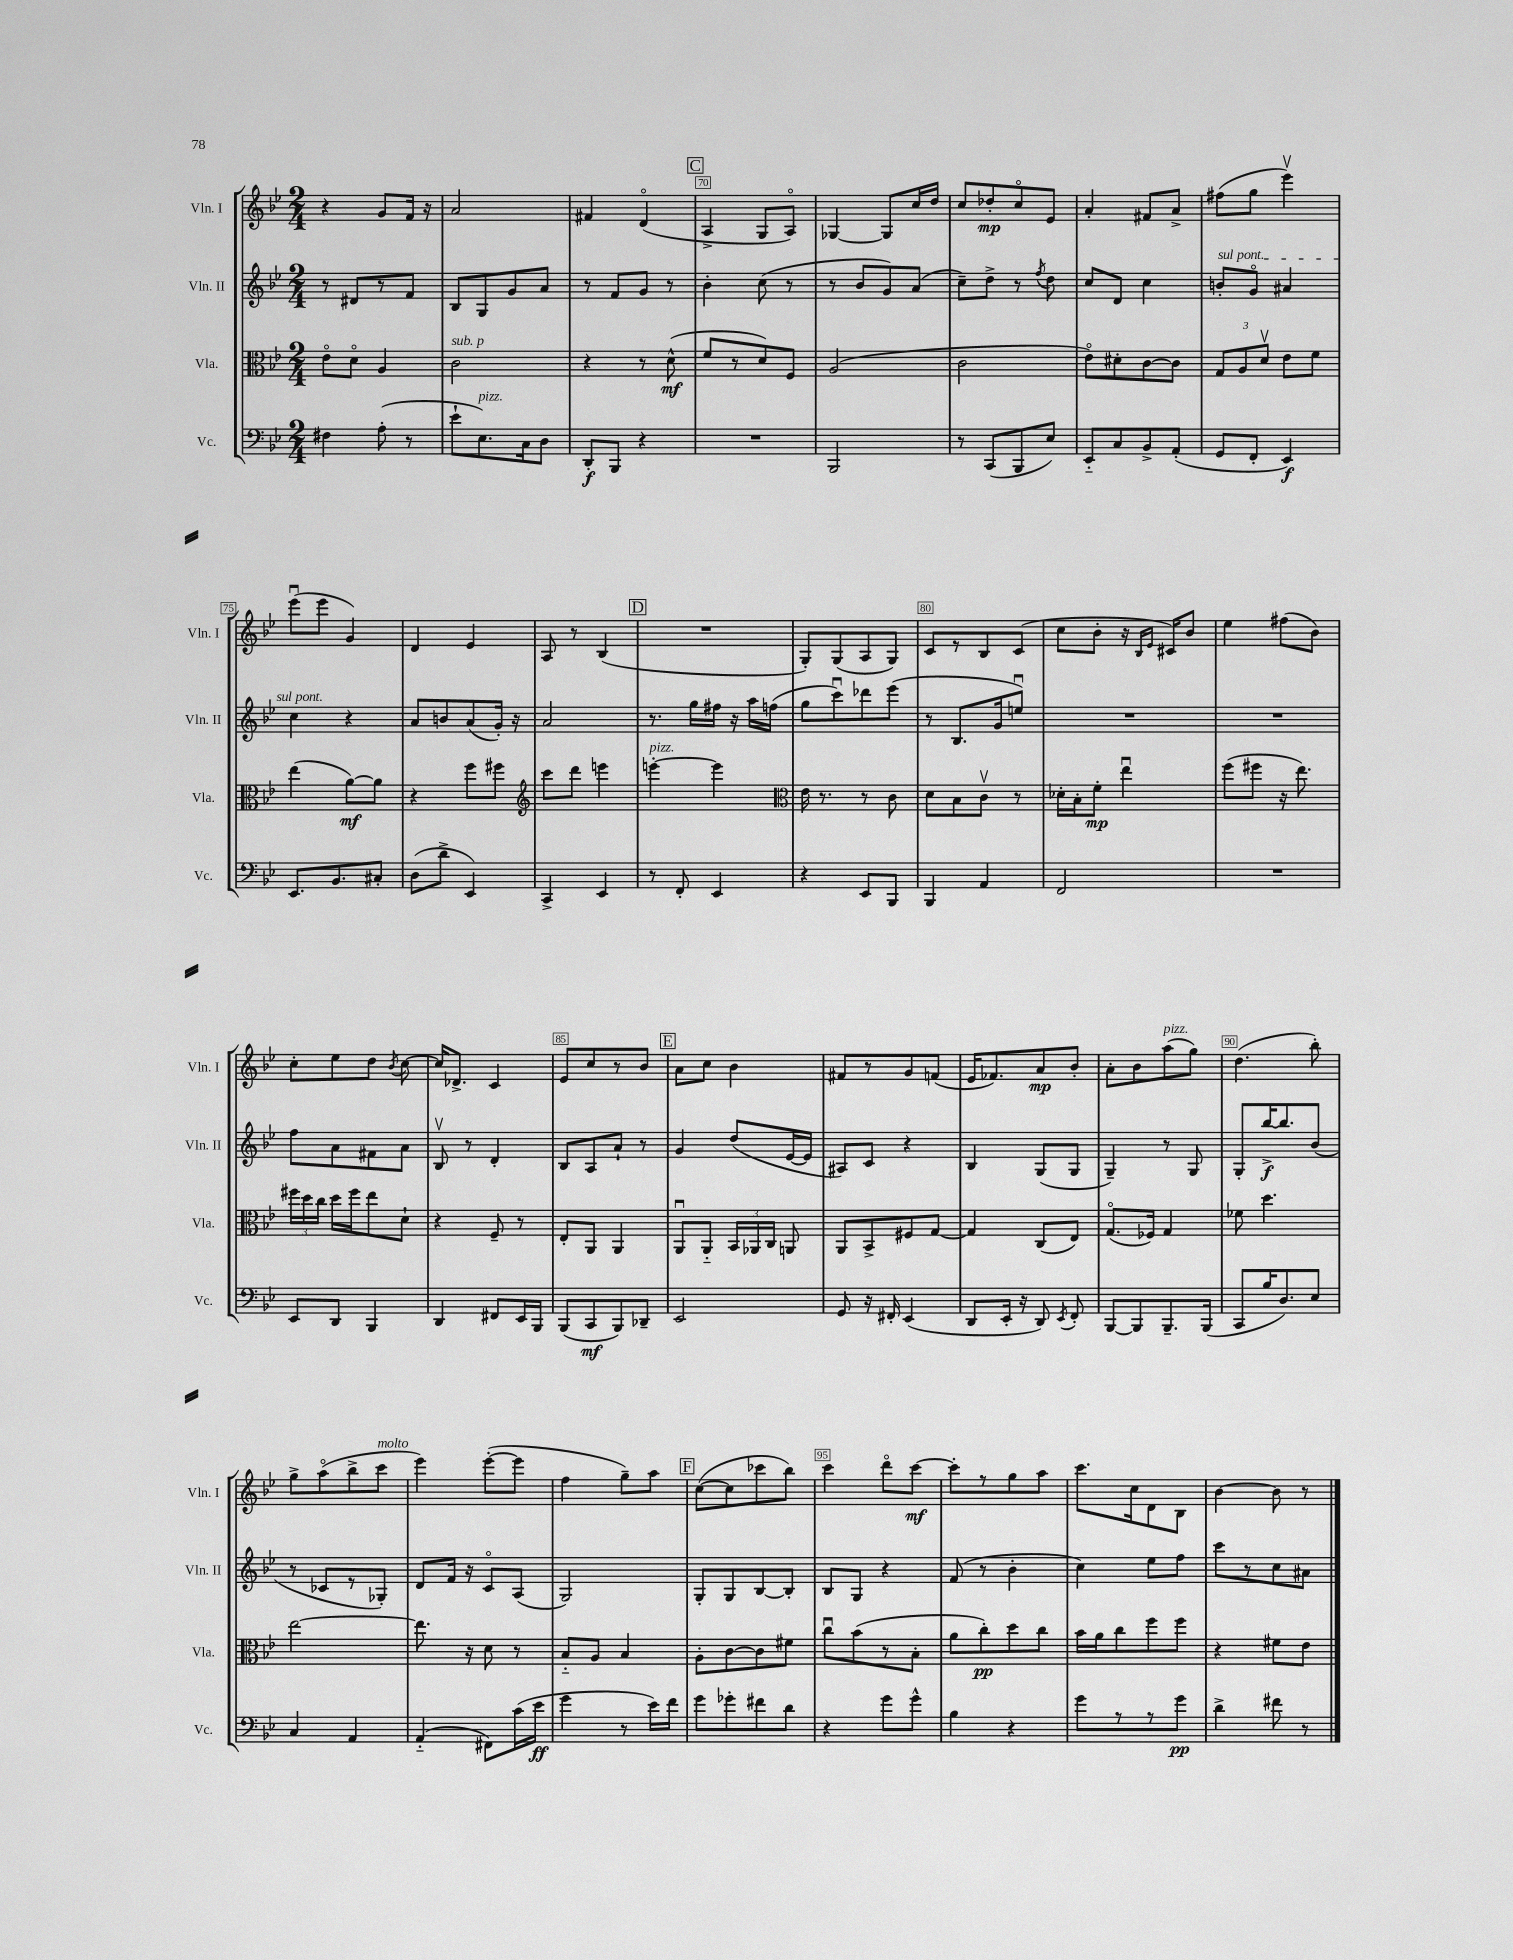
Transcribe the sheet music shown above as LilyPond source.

<<
\new StaffGroup <<
\new Staff = "s0" \with { instrumentName = "Vln. I" shortInstrumentName = "Vln. I" } {
    \clef treble \key bes \major \numericTimeSignature \time 2/4
    \autoBeamOff r4 g'8[ f'16] r16 |
    a'2 |
    fis'4 d'4\flageolet( |
    \mark \markup { \box "C" } a4-> g8[ a8]\flageolet) |
    ges4~ ges8[ c''16 d''16] |
    c''8[ des''8-.\mp c''8\flageolet ees'8] |
    a'4-. fis'8[ a'8]-> |
    fis''8[( g''8] ees'''4\upbow) |
    ees'''8[\downbow( ees'''8] g'4) |
    d'4 ees'4 |
    a8 r8 bes4( |
    \mark \markup { \box "D" } R2 |
    g8[-.) g8( a8 g8]) |
    c'8[ r8 bes8 c'8]( |
    c''8[ bes'8]-. r16 \grace { bes16[ ees'16] } cis'16[) bes'8] |
    ees''4 fis''8[( bes'8]) |
    c''8[-. ees''8 d''8] \acciaccatura { bes'8 } c''8~ |
    c''16[ des'8.]-> c'4 |
    ees'8[ c''8 r8 bes'8] |
    \mark \markup { \box "E" } a'8[ c''8] bes'4 |
    fis'8[ r8 g'8 f'8]( |
    ees'16[ fes'8.) a'8\mp bes'8]-. |
    a'8[-. bes'8 a''8^\markup { \italic "pizz." }( g''8]) |
    d''4.( bes''8-.) |
    g''8[-> a''8\flageolet( bes''8-> c'''8]^\markup { \italic "molto" } |
    ees'''4) ees'''8[~-.( ees'''8] |
    f''4 g''8[--) a''8] |
    \mark \markup { \box "F" } c''8[~( c''8 ces'''8 bes''8]) |
    c'''4 d'''8[\flageolet c'''8]~\mf |
    c'''8[-. r8 g''8 a''8] |
    c'''8.[ c''16 d'8 bes8] |
    bes'4~ bes'8 r8 \bar "|." |
}
\new Staff = "s1" \with { instrumentName = "Vln. II" shortInstrumentName = "Vln. II" } {
    \clef treble \key bes \major \numericTimeSignature \time 2/4
    \autoBeamOff r8 dis'8[ r8 f'8] |
    bes8[ g8 g'8 a'8] |
    r8 f'8[ g'8] r8 |
    \mark \markup { \box "C" } bes'4-. c''8( r8 |
    r8 bes'8[ g'8) a'8]( |
    c''8[--) d''8]-> r8 \acciaccatura { f''8 } d''8 |
    c''8[ d'8] c''4 |
    \once \override TextSpanner.bound-details.left.text = \markup { \italic "sul pont." } b'8[-.\startTextSpan g'8]\flageolet ais'4 |
    c''4\stopTextSpan r4 |
    a'8[ b'8 a'8( g'16]-.) r16 |
    a'2 |
    \mark \markup { \box "D" } r8. g''16[ fis''16] r16 a''16[ f''16]( |
    g''8[ c'''8\downbow) des'''8 ees'''8]( |
    r8 bes8.[ g'16 e''8]\downbow) |
    R2 |
    R2 |
    f''8[ a'8 fis'8 a'8] |
    bes8\upbow r8 d'4-. |
    bes8[ a8 a'8]-! r8 |
    \mark \markup { \box "E" } g'4 d''8[( ees'16~ ees'16] |
    ais8[) c'8] r4 |
    bes4 g8[( g8] |
    g4--) r8 g8 |
    g8[-. bes''16~->\f bes''8. bes'8]( |
    r8 ces'8[ r8 ges8]-.) |
    d'8[ f'16] r16 c'8[\flageolet a8]( |
    g2) |
    \mark \markup { \box "F" } g8[-. g8 bes8~ bes8]-. |
    bes8[ g8] r4 |
    f'8( r8 bes'4-. |
    c''4) ees''8[ f''8] |
    c'''8[ r8 c''8 ais'8] \bar "|." |
}
\new Staff = "s2" \with { instrumentName = "Vla." shortInstrumentName = "Vla." } {
    \clef alto \key bes \major \numericTimeSignature \time 2/4
    \autoBeamOff ees'8[\flageolet d'8]\flageolet a4 |
    c'2^\markup { \italic "sub. p" } |
    r4 r8 d'8-^\mf( |
    \mark \markup { \box "C" } f'8[ r8 d'8) f8] |
    a2( |
    c'2 |
    ees'8[\flageolet) dis'8-. c'8~ c'8] |
    \tuplet 3/2 { g8[ a8 d'8]\upbow } ees'8[ f'8] |
    ees''4( a'8[~\mf) a'8] |
    r4 f''8[ fis''8] |
    \clef treble c'''8[ d'''8] e'''4 |
    \mark \markup { \box "D" } e'''4~-.^\markup { \italic "pizz." } e'''4 |
    \clef alto ees'16 r8. r8 c'8 |
    d'8[ bes8 c'8]\upbow r8 |
    des'16[-. bes16-. f'8]-.\mp ees''4\downbow |
    f''8[( fis''8] r16 ees''8.) |
    \tuplet 3/2 { fis''16[ d''16 c''16] } d''16[ fis''16 ees''8 d'8]-! |
    r4 f8-- r8 |
    ees8[-. a,8] a,4 |
    \mark \markup { \box "E" } a,8[\downbow a,8]-_ \tuplet 3/2 { bes,16[ aes,16 c16] } a,8 |
    a,8[ bes,8-> fis8 g8]~ |
    g4 c8[( ees8]) |
    g8.[\flageolet( fes16]) g4 |
    fes'8 d''4. |
    ees''2~ |
    ees''8. r16 d'8 r8 |
    bes8[-_ a8] bes4 |
    \mark \markup { \box "F" } a8[-. c'8~ c'8 fis'8] |
    c''8[\downbow bes'8( r8 bes8]-. |
    a'8[ c''8-.\pp) d''8 c''8] |
    bes'16[ a'16 c''8 f''8 f''8] |
    r4 fis'8[ ees'8] \bar "|." |
}
\new Staff = "s3" \with { instrumentName = "Vc." shortInstrumentName = "Vc." } {
    \clef bass \key bes \major \numericTimeSignature \time 2/4
    \autoBeamOff fis4 a8-.( r8 |
    ees'8[-! ees8.^\markup { \italic "pizz." }) c16 d8] |
    d,8[-.\f bes,,8] r4 |
    \mark \markup { \box "C" } R2 |
    bes,,2 |
    r8 c,8[( bes,,8 ees8]) |
    ees,8[-_ c8 bes,8-> a,8]-.( |
    g,8[ f,8]-. ees,4\f) |
    ees,8.[ bes,8. cis8]-. |
    d8[( d'8]-> ees,4) |
    c,4-> ees,4 |
    \mark \markup { \box "D" } r8 f,8-. ees,4 |
    r4 ees,8[ bes,,8] |
    bes,,4 a,4 |
    f,2 |
    R2 |
    ees,8[ d,8] bes,,4 |
    d,4 fis,8[ ees,16 bes,,16] |
    bes,,8[( c,8\mf bes,,8) des,8]-- |
    \mark \markup { \box "E" } ees,2 |
    g,8 r16 fis,16-. ees,4( |
    d,8[ ees,16]-. r16 d,8) \acciaccatura { ees,8 } f,8-. |
    bes,,8[~ bes,,8 bes,,8.-- bes,,16]( |
    c,8[ bes16 d8.) ees8] |
    c4 a,4 |
    a,4-_( fis,8[) c'16( ees'16]\ff |
    g'4 r8 ees'16[) f'16] |
    \mark \markup { \box "F" } g'8[ ges'8-. fis'8 d'8] |
    r4 g'8[ g'8]-^ |
    bes4 r4 |
    g'8[ r8 r8 g'8]\pp |
    d'4-> fis'8 r8 \bar "|." |
}
>>
>>
\layout { \context { \Score currentBarNumber = #67 \override BarNumber.break-visibility = ##(#f #t #t) barNumberVisibility = #(every-nth-bar-number-visible 5) \override BarNumber.stencil = #(make-stencil-boxer 0.1 0.3 ly:text-interface::print) } }
